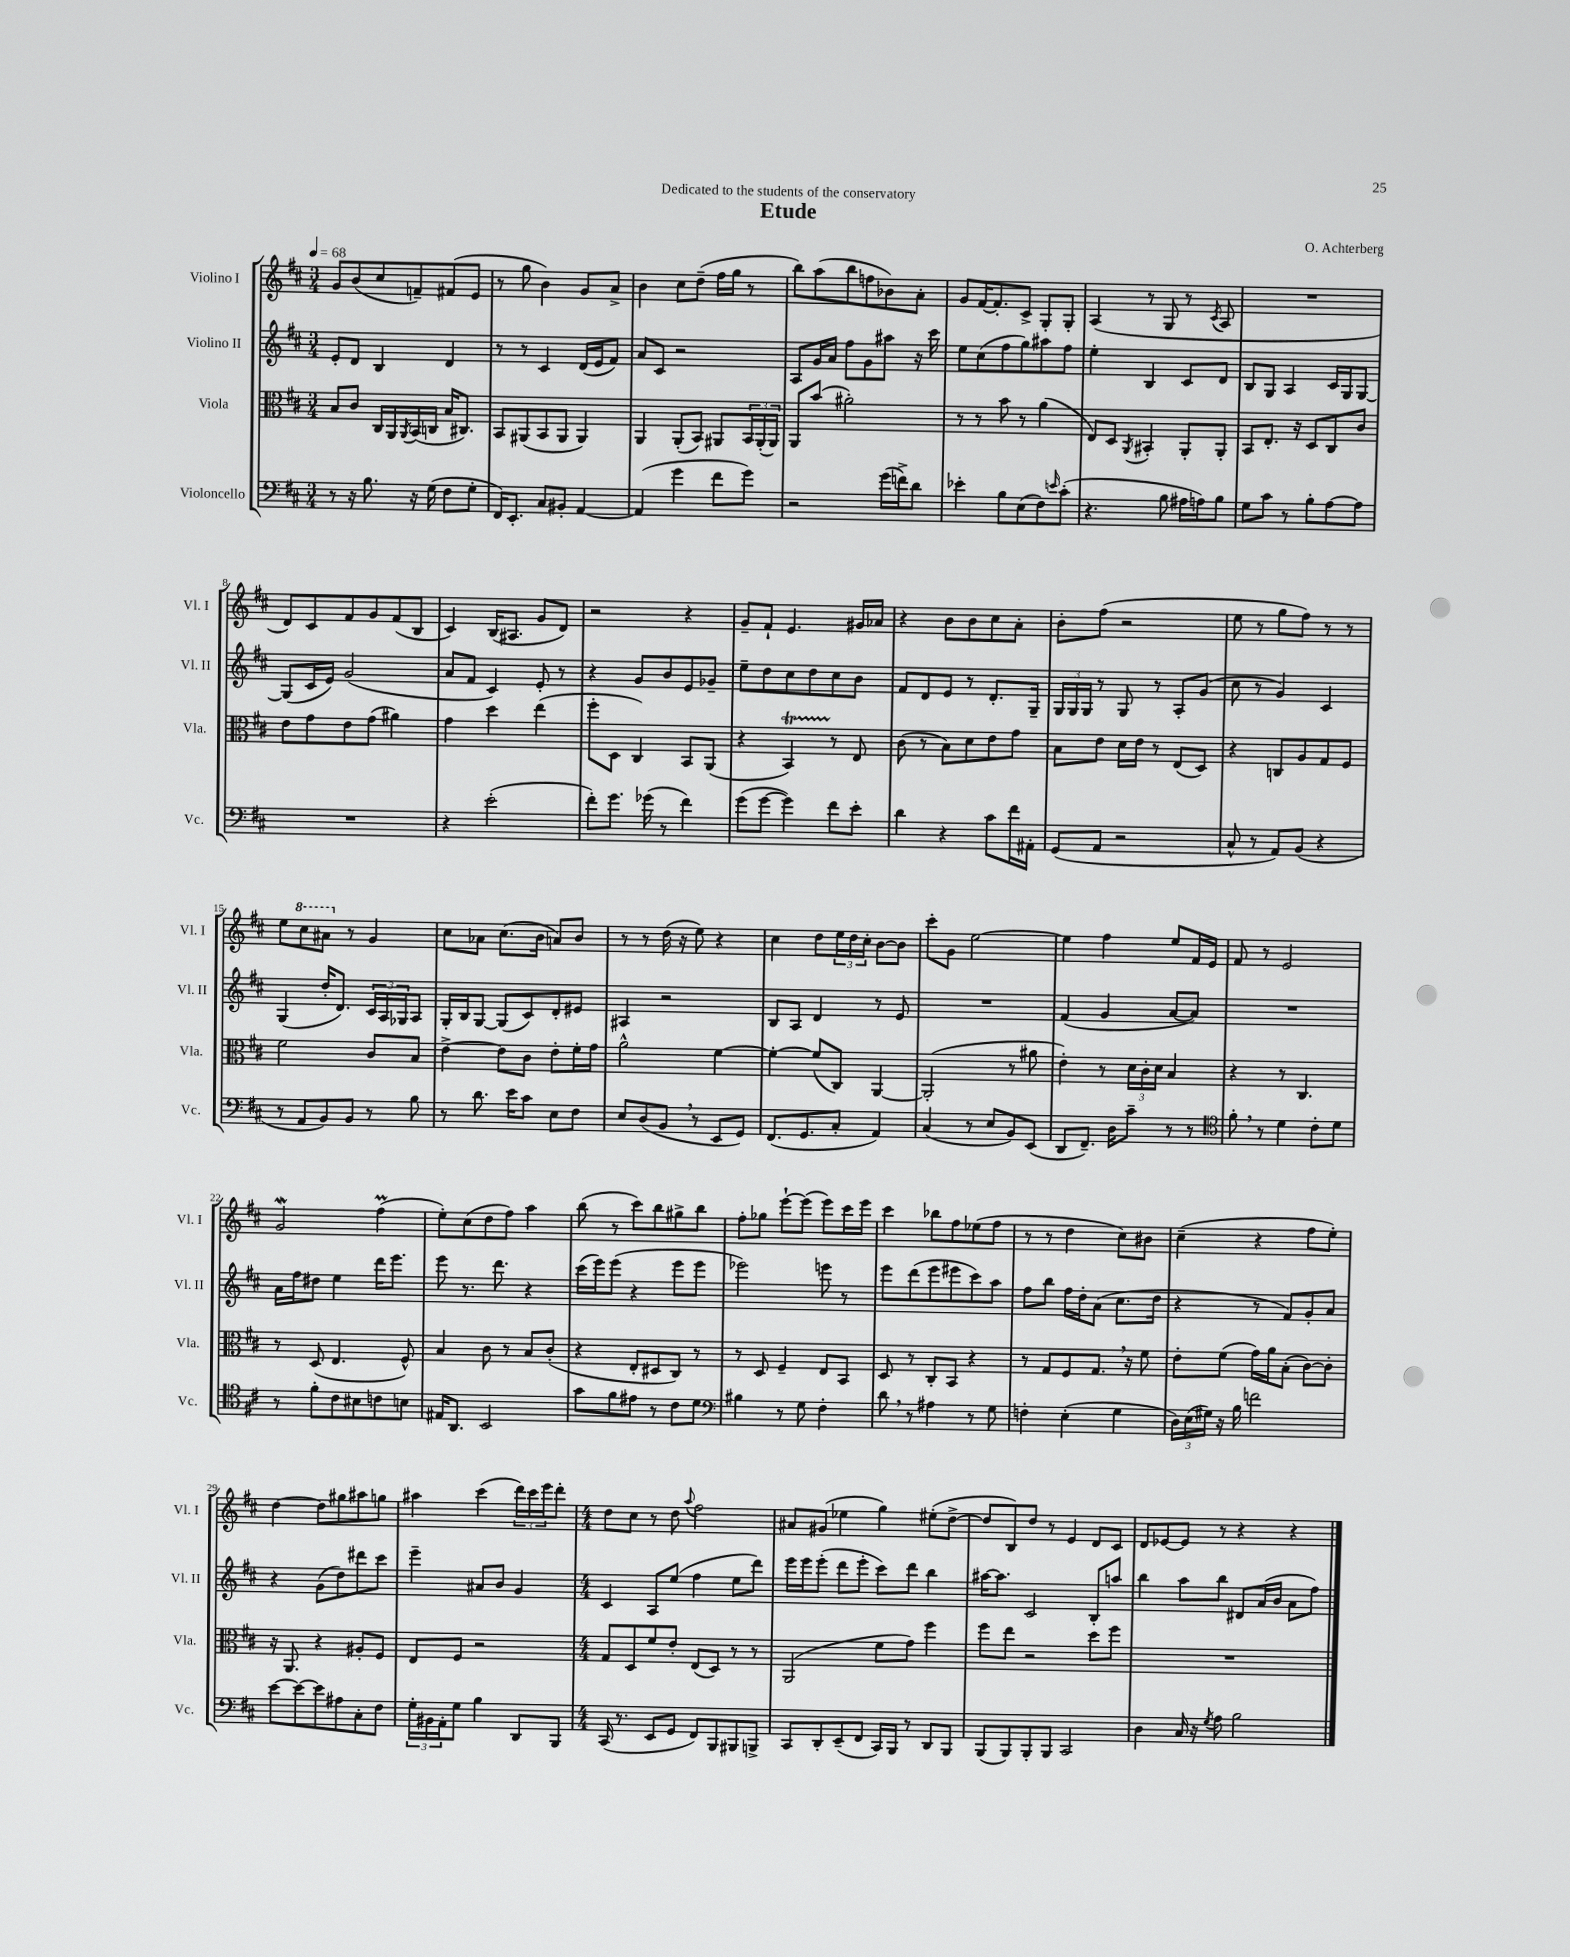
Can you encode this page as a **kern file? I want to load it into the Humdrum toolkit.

**kern	**kern	**kern	**kern
*staff4	*staff3	*staff2	*staff1
*clefF4	*clefC3	*clefG2	*clefG2
*k[f#c#]	*k[f#c#]	*k[f#c#]	*k[f#c#]
*M3/4	*M3/4	*M3/4	*M3/4
*MM68	*MM68	*MM68	*MM68
8r	8B/L	8e'/L	8g/L
16r	8c#/J	8d/J	(8b/
8.B\	.	.	.
.	16C#/LL	4B/	8cc#/
.	16AA/	.	.
.	8qAA/	.	.
16r	(16BB/	.	8f~/)
(16G\	16C/JJ	.	.
8F#\L	16B/LK	4d/	(8f#/
.	8.C#/J)	.	.
8G'\J	.	.	8e/J
=	=	=	=
16FF#/LK)	8BB/L	8r	8r
8.EE'/J	.	.	.
.	(8AA#/	8r	8gg\
8C#/L	8BB/	4c#/	4b\)
8BB#'/J	8AA#/J	.	.
[4AA/	4AA#/)	(16d/LL	8g/L
.	.	16e/J	.
.	.	8f#/J)	8a^/J
=	=	=	=
(4AA/]	4AA/	8a/L	4b\
.	.	8c#/J	.
4g\	(8AA'/L	2r	8cc#\L
.	8BB/J)	.	(8dd~\J
8f#\L	8AA#/L	.	16ff#\LL
.	.	.	16gg\JJ
8g\J)	24BB/L	.	8r
.	(24AA#'/	.	.
.	24AA#/JJ)	.	.
=	=	=	=
2r	8AA/L	8A/L	8bb\L)
.	(8b/J	16g/L	(8aa\
.	.	16a/JJ	.
.	2a#'\)	8ff#\L	8bb\
.	.	8g\	8ff\
(16g\LL	.	8aa#\J	8b-\)
16f^\J)	.	.	.
8d\J	.	16r	8a'\J
.	.	16ccc#\	.
=	=	=	=
4e-'\	8r	8ee\L	8g/L
.	8r	(8cc#\	[16f#/K
.	.	.	8.f#'/]
8B\L	8b\	8ff#\	.
(8E\	8r	8gg\)	8c#^/J
8F#\)	(4a\	8aa#\	8G'/L
16qqe/	.	.	.
(8c#'\J	.	8ff#\J	8G'/J
=	=	=	=
4.r	8E/L)	4ee'\	(4A/
.	8D/J	.	.
.	8qAA/	.	.
.	4BB#'/	4B/	8r
8B\	.	.	8G/
16A#\LL	8AA'/L	8c#/L	8r
16A\J)	.	.	.
.	.	.	8qc#/
8B\J	8AA'/J	8d/J	8A/
=	=	=	=
8G\L	8BB/L	8B/L	2.r
8c#\J	8.E'/J	8G/J	.
8r	.	4A/	.
.	16r	.	.
8B'\L	8D/L	.	.
[8A\	8C#/	16c#/LL	.
.	.	16G/J	.
8A\]J	8c#/J	[8G/J	.
=	=	=	=
2.r	8e\L	(8G/]L	8d/L)
.	8g\	16c#/L	8c#/
.	.	16e/JJ)	.
.	8e\	(2g/	8f#/
.	(8g\J	.	8g/
.	4a#\)	.	(8f#/
.	.	.	8B/J
=	=	=	=
4r	4g\	8a/L	4c#/)
.	.	8f#/J	.
(2e'\	4dd\	4c#/)	(16B/LK
.	.	.	8.A#/J
.	(4ee\	8e'/	8g/L
.	.	8r	8d/J)
=	=	=	=
8f#'\L)	8ff#'\L	4r	2r
8.g\J	8D\J	.	.
.	4C#/)	8g/L	.
(16g-\	.	.	.
8r	.	8b/	.
4f#\)	8BB/L	8e/	4r
.	(8AA/J	8g-~/J	.
=	=	=	=
(8g\L	4r	8ee~\L	8g~/L
[8g\J	.	8dd\	8f#`/J
4g\])	4BB/)	8cc#\	4.e/
.	.	8dd\	.
8f#\L	8r	8cc#\	.
8e'\J	8E/	8b\J	16g#/LL
.	.	.	16a-/JJ
=	=	=	=
4d\	(8c#\	8f#/L	4r
.	8r	8d/	.
4r	8B\L)	8e/J	8b\L
.	8d\	8r	8b\
8c#\L	8e\	8.d'/L	8cc#\
16f#\L	8g\J	.	8a'\J
16AA#'\JJ	.	16G~/Jk	.
=	=	=	=
(8GG/L	8B\L	24G/LL	8b'\L
.	.	24G/	.
.	.	24G/JJ	.
8AA/J	8e\J	8r	(8ff#\J
2r	16d\LL	8G/	2r
.	16e\JJ	.	.
.	8r	8r	.
.	(8E/L	8A'/L	.
.	8D/J)	(8g/J	.
=	=	=	=
8C#^^/	4r	8cc#\	8ee\
8r	.	8r	8r
8AA/L)	8C/L	4g/)	8gg\L
(8BB/J	8A/	.	8ff#\J)
4r	8G/	4c#/	8r
.	8F#/J	.	8r
=	=	=	=
8r	2f#\	(4G/	8ee\L
8AA/L	.	.	8ccc#\
8BB/)	.	16dd'/LK	8aa#\J
.	.	8.d/J)	.
8BB/J	.	.	8r
8r	8c#/L	24c#/LL	4g/
.	.	24A/	.
.	.	24G-/J	.
8B\	8B/J	8A/J	.
=	=	=	=
8r	[4e^\	16G'/LL	8cc#\L
.	.	16B/J	.
8.d\	.	[8G/J	8a-\J
.	8e\]L	(8G/]L	(8.cc#\L
16e\LK	.	.	.
8c#\J	8c#\J	8c#/)	.
.	.	.	16b\Jk
8E\L	8e'\L	8d'/	8a/L)
8F#\J	16f#'\L	8e#/J	8b/J
.	16g\JJ	.	.
=	=	=	=
8E/L	2a^^\	4A#/	8r
(8D/	.	.	8r
8BB/J	.	2r	(16dd\
.	.	.	16r
8r	.	.	8ee\)
8EE/L	[4f#\	.	4r
8GG/J)	.	.	.
=	=	=	=
(8.FF#/L	4f#'\_	8B/L	4cc#\
.	.	8A/J	.
8.GG/	.	.	.
.	(8f#/]L	4d/	8dd\L
8C#'/J	8C#/J)	.	24ee\L
.	.	.	24dd\
.	.	.	24cc#'\JJ
4AA/)	[4AA/	8r	[8b\L
.	.	8e/	8b\]J
=	=	=	=
(4C#/	(2AA'/]	2.r	8ccc#'\L
.	.	.	8g\J
8r	.	.	[2ee\
8E/L	.	.	.
8BB/)	8r	.	.
(8EE/J	8a#\	.	.
=	=	=	=
8DD/L	4e'\)	(4f#/	4ee\]
8.FF#~/J)	.	.	.
.	8r	4g/	4ff#\
16D\LK	.	.	.
8c#~\J	24d\LL	.	.
.	24c#'\	.	.
.	24d\JJ	.	.
8r	4B/	[8a/L	8ee/L
8r	.	8a/]J)	16f#/L
.	.	.	16e/JJ
=	=	=	=
*clefC4	*	*	*
8f#'\	4r	2.r	8f#/
8r	.	.	8r
4d\	8r	.	2e/
.	4.C#/	.	.
8c#'\L	.	.	.
8d\J	.	.	.
=	=	=	=
8r	8r	16a\LL	2g/
.	.	16ff#\J	.
8f#'\L	(8D/	8dd#\J	.
8c#\	4.E/	4ee\	.
8B#\	.	.	.
8c\	.	16ddd\LK	(4ff#\
.	.	8.eee\J	.
8B\J	8F#^^/)	.	.
=	=	=	=
16E#/LK	4B/	8eee\	8ee'\L)
8.AA/J	.	.	.
.	.	8.r	(8cc#\
2BB/	8c#\	.	8dd\
.	.	8.ddd\	.
.	8r	.	8ff#\J)
.	8B/L	4r	4aa\
.	(8c#'/J	.	.
=	=	=	=
8g\L	4r	(16ccc#\LL	(8bb\
.	.	16eee\J)	.
8f#\	.	(8eee\J	8r
8e#\J	8E'/L	4r	8ccc#\L)
8r	8D#/	.	8bb\
8c#\L	8C#/J)	8eee\L	8gg#^\
8d\J	8r	8eee\J	8bb\J
=	=	=	=
*clefF4	*	*	*
4B#\	8r	2eee-\)	8ff#'\L
.	8D/	.	8gg-\J
8r	4F#~/	.	[8eee`\L
8G\	.	.	(8eee\]J
4F#'\	8E/L	8eee\	8eee\L)
.	8BB/J	8r	16ccc#\L
.	.	.	16eee\JJ
=	=	=	=
8d\	8D/	8eee\L	4ccc#\
8r	8r	(8ddd\	.
4A#\	8C#'/L	8eee\	8bb-\L
.	8BB/J	8eee#\	8ff#\
8r	4r	8ccc#\)	(8ee-\
8G\	.	8aa\J	8ff#\J
=	=	=	=
4F'\	8r	8ff#\L	8r
.	8G/L	8bb\J	8r
(4E'\	8F#/	16ff#\LL	4dd\
.	.	16dd'\J	.
.	8.G/J	(8a\J	.
4G\	.	8.cc#\L	8cc#\L)
.	16r	.	.
.	8f#\	.	8b#\J
.	.	16dd\Jk	.
=	=	=	=
24D\LL)	8e'\L	4r	(4cc#~\
(24E\	.	.	.
24G#\JJ)	.	.	.
16r	(8f#\J	.	.
16B\	.	.	.
2f\	16g\LL)	8r	4r
.	16a\J	.	.
.	(8B'\J	8f#/L)	.
.	[8c#\L)	8g'/	8ff#\L
.	8c#'\]J	8a/J	8ee'\J)
=	=	=	=
[8e\L	16r	4r	[4dd\
.	8.AA/	.	.
8e\_	.	.	.
8e\]	4r	(8g\L	8dd\]L
8A#\	.	8dd\)	8gg#\
8C#'\	8A#'/L	8ddd#\	8aa#\
8F#\J	8F#/J	8ccc#\J	8gg\J
=	=	=	=
24G'\LL	8E/L	4eee~\	4aa#\
24BB#\	.	.	.
24AA'\J	.	.	.
8G\J	8F#/J	.	.
4B\	2r	8a#/L	(4ccc#\
.	.	8b/J	.
8DD/L	.	4g/	24ddd\LL)
.	.	.	24ccc#\
.	.	.	24eee\J
8BBB/J	.	.	8ddd'\J
=	=	=	=
*M4/4	*M4/4	*M4/4	*M4/4
(16CC#/	8G/L	4c#/	8dd\L
8.r	.	.	.
.	8D/	.	8cc#\J
8EE/L	8f#/	8A/L	8r
8GG/J	8e'/J	(8ee/J	8dd\
.	.	.	8qqaa/
8FF#/L)	(8E/L	4ff#\	2ff#\
8BBB/	8D/J)	.	.
8BBB#/	8r	8ee\L	.
8BBB^/J	8r	8ddd\J)	.
=	=	=	=
8CC#/L	(2AA/	16eee\LL	8a#/L
.	.	16eee\J	.
8DD'/	.	(8eee'\J	(8g#/J
(8EE~/	.	8ddd\L	4ee-\
8FF#/J	.	8eee'\J	.
16CC#/LL)	8f#\L	8ccc#\L)	4gg\)
16BBB/JJ	.	.	.
8r	8g\J)	8ddd\J	.
8DD/L	4ff#\	4bb\	(8ee#'\L
8BBB/J	.	.	[8dd^\J
=	=	=	=
(8BBB/L	8ff#\L	[16aa#\LK	8dd/]L
.	.	8.aa#\]J	.
8BBB/)	8ee\J	.	8B/)
8BBB'/	2r	2c#/	8dd/J
8BBB/J	.	.	8r
2CC#/	.	.	4e/
.	8dd\L	8B'/L	8d/L
.	8ff#\J	8aa/J	8c#/J
=	=	=	=
4D\	1r	4bb\	8d/L
.	.	.	[8e-/
16C#/	.	8aa\L	8e-/]J
16r	.	.	.
8qG/	.	.	.
8A\	.	8bb\J	8r
2B\	.	8d#/L	4r
.	.	(16a/L	.
.	.	16b/JJ	.
.	.	8a\L	4r
.	.	8ff#\J)	.
==	==	==	==
*-	*-	*-	*-
